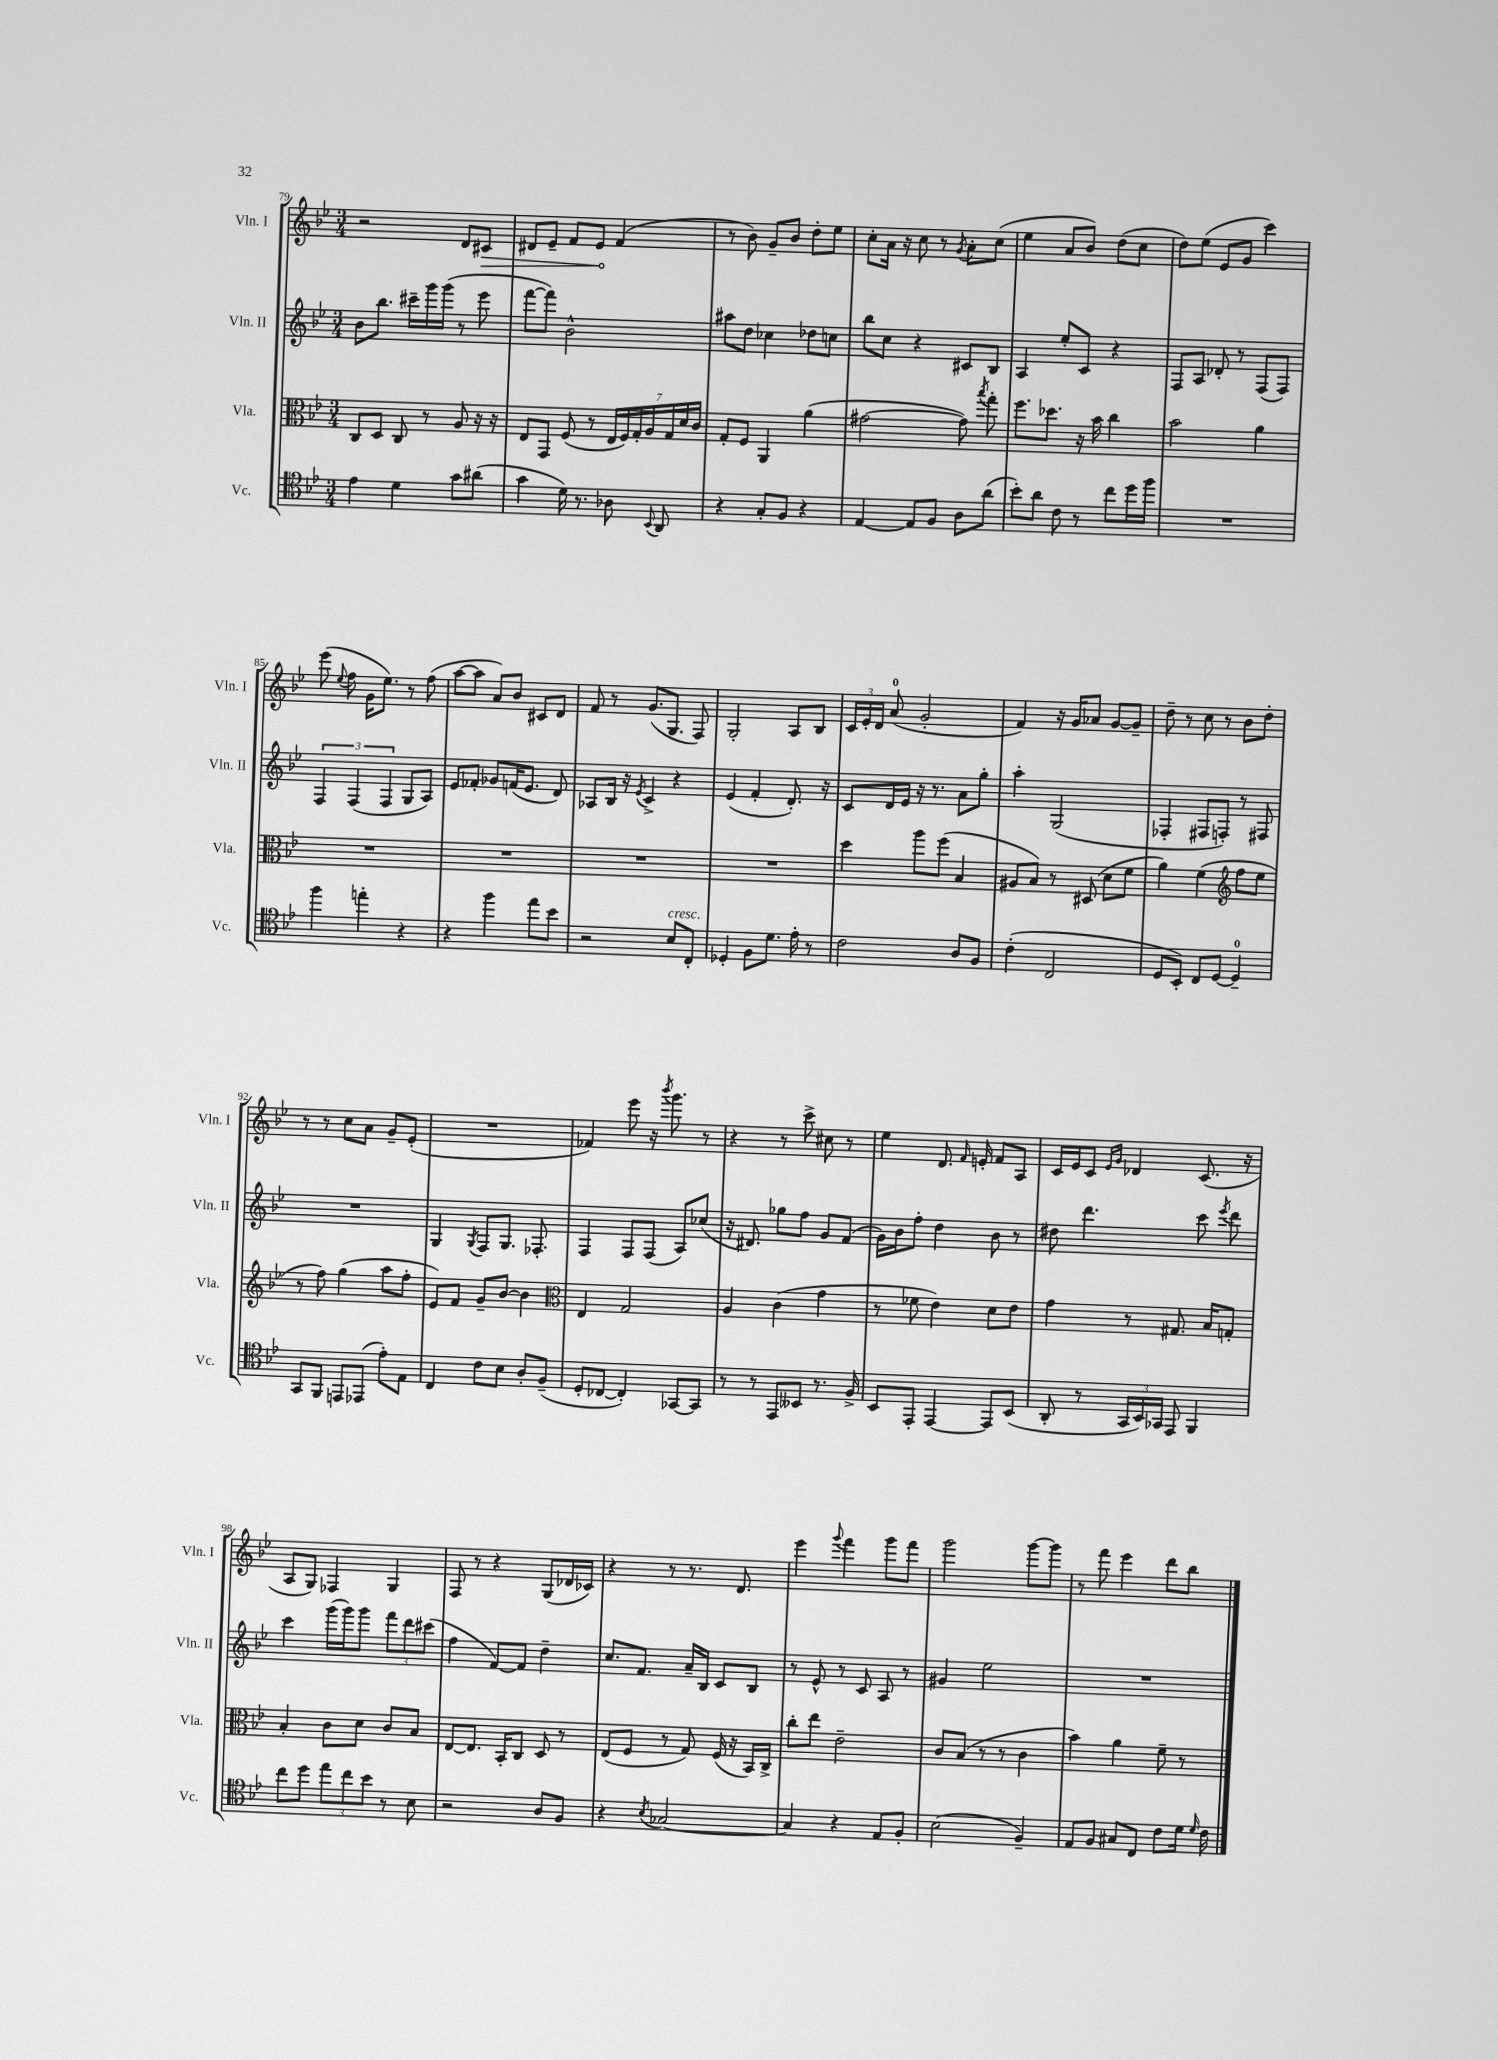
<<
\new StaffGroup <<
\new Staff = "s0" \with { instrumentName = "Vln. I" shortInstrumentName = "Vln. I" } {
    \clef treble \key bes \major \numericTimeSignature \time 3/4
    \autoBeamOff r2 d'8[ \once \override Hairpin.circled-tip = ##t cis'8]\> |
    dis'8[ ees'8]-- f'8[ ees'8]\! f'4( |
    r8 bes'8) g'8[-- bes'8] d''8[-. ees''8] |
    c''8[-. a'16] r16 c''8 r8 \acciaccatura { g'8 } a'8[-. c''8]( |
    ees''4 a'8[ bes'8]) d''8[( c''8] |
    d''8[) ees''8]( ees'8[ g'8] c'''4) |
    ees'''8( \appoggiatura { ees''8 } f''8 g'16[ ees''8.]) r8 f''8( |
    a''8[~ a''8] a'8[) bes'8] cis'8[ d'8] |
    f'8 r8 g'8.[( g8.] f8) |
    g2-. a8[ bes8] |
    \tuplet 3/2 { c'16[ ees'16-. d'16] } a'8-0( g'2-. |
    f'4) r16 g'16[ aes'8] g'8[~ g'8]-- |
    d''8-- r8 c''8 r8 bes'8[ d''8]-. |
    r8 r8 c''8[ a'8] g'8[-- ees'8]-.( |
    R2. |
    fes'4) ees'''8 r16 \acciaccatura { bes'''8 } g'''8. r8 |
    r4 r8 c'''8-> cis''8 r8 |
    ees''4 d'8. \grace { f'16 } e'16-. f'8[ a8] |
    c'16[ ees'16 c'8] \grace { ees'16[ g'16] } des'4 c'8.( r16 |
    a8[ g8]) fes4 g4 |
    f8 r8 r4 g8[( des'16 ces'16]) |
    r4 r8 r8. d'8. |
    ees'''4 \appoggiatura { g'''8 } f'''4 g'''8[ f'''8] |
    g'''2 g'''8[~ g'''8] |
    r8 f'''8 ees'''4 d'''8[ bes''8] \bar "|." |
}
\new Staff = "s1" \with { instrumentName = "Vln. II" shortInstrumentName = "Vln. II" } {
    \clef treble \key bes \major \numericTimeSignature \time 3/4
    \autoBeamOff bes'8[ bes''8.] cis'''16[-- g'''16 g'''16]( r8 ees'''8 |
    f'''8[~ f'''8]) bes'2-^ |
    ais''8[ d''8] ces''4 des''8[ c''8] |
    bes''8[ c''8] r4 cis'8[ bes8] |
    a4 ees''8[-. c'8] r4 |
    f8[ a8] des'8-. r8 f8[( f8]) |
    \tuplet 3/2 { f4 f4( f4 } g8[ a8]) |
    ees'8[ fes'8]-. ges'8[ f'16( ees'8.] d'8) |
    aes8[ bes16] r16 \acciaccatura { ees'8 } c'4-> r4 |
    ees'4( f'4-. d'8.-.) r16 |
    c'8[ d'16 ees'16] r16 r8. a'8[ g''8]-. |
    a''4-. g2( |
    fes4-. fis8[ f8]-.) r8 fis8 |
    R2. |
    g4 \acciaccatura { g8 } f8[ g8.] fes8.-. |
    f4 f8[ f8]( a8[) ces''8]( |
    r16 dis'8.) ges''8[ f''8] g'8[ f'8]( |
    g'16[) bes'16 f''8]-. d''4 bes'8 r8 |
    dis''8 d'''4. c'''8 \acciaccatura { ees'''8 } d'''8 |
    c'''4 g'''16[( g'''16) g'''8] \tuplet 3/2 { f'''8[ d'''8 cis'''8]( } |
    f''4 f'8[~) f'8] d''4-- |
    c''8.[ f'8.] a'16[-- bes16] c'8[ bes8] |
    r8 ees'8-^ r8 c'8 a8 r8 |
    gis'4 ees''2 |
    R2. \bar "|." |
}
\new Staff = "s2" \with { instrumentName = "Vla." shortInstrumentName = "Vla." } {
    \clef alto \key bes \major \numericTimeSignature \time 3/4
    \autoBeamOff c8[ d8] c8 r8 a8 r16 r16 |
    ees8[ g,8] f8( r8 \tuplet 7/4 { ees16[ f16) g16-. a16 g16 d'16 c'16] } |
    g8[-. f8] a,4 a'4( |
    gis'2~ gis'8) \acciaccatura { bes''8 } g''8-. |
    f''8.[ des''8.] r16 bes'16 c''4 |
    bes'2 a'4 |
    R2. |
    R2. |
    R2. |
    R2. |
    d''4 a''8[ f''8]( bes4 |
    ais8[ bes8]) r8 dis8( d'8[ f'8] |
    a'4) f'4( \clef treble f''8[ ees''8] |
    r8 f''8) g''4( a''8[ f''8]-. |
    ees'8[) f'8] g'8[-- bes'8]~ bes'4 |
    \clef alto ees4 g2 |
    a4 c'4( g'4 |
    r8 fes'8 ees'4) d'8[ ees'8] |
    g'4 r8 gis8. bes16[ g8]-. |
    bes4-. c'8[ d'8] c'8[ bes8] |
    ees8[~ ees8.] bes,16[-. c8] d8 r8 |
    ees8[( f8] r8 g8) f16( r16 bes,16[) c16]-> |
    c''8[-. ees''8] ees'2-- |
    c'8[ bes8]( r8 r8 c'4 |
    bes'4) a'4 f'8-- r8 \bar "|." |
}
\new Staff = "s3" \with { instrumentName = "Vc." shortInstrumentName = "Vc." } {
    \clef tenor \key bes \major \numericTimeSignature \time 3/4
    \autoBeamOff ees'4 d'4 g'8[ ais'8]( |
    g'4 d'16) r8. aes8 \appoggiatura { bes,8 } a,8 |
    r4 g8[-. f8] r4 |
    ees4~ ees8[ f8] a8[ a'8]( |
    bes'8[-.) a'8] c'8 r8 c''8[ d''16 f''16] |
    R2. |
    f''4 e''4-. r4 |
    r4 f''4 ees''8[ bes'8] |
    r2 bes8[^\markup { \italic "cresc." } c8]-. |
    des4-. f8[ d'8.] ees'16-. r8 |
    c'2 a8[ f8] |
    c'4-.( c2 |
    d8[ bes,8]-.) c8[ d8]~ d4-0-- |
    g,8[ f,8] e,8[ ees,8]( ees'8[-.) ees8] |
    c4 c'8[ bes8] a8[-. f8]--( |
    d8[-. ces8]~ ces4-.) ges,8[~ ges,8] |
    r8 r8 ees,8[ beses,8] r8. f16-> |
    bes,8[ ees,8]-. ees,4~ ees,8[ bes,8]( |
    a,8-. r8 \tuplet 3/2 { g,16[ bes,16) ges,16] } ees,8 f,4 |
    c''8[ d''8] \tuplet 3/2 { ees''8[ c''8 bes'8] } r8 bes8 |
    r2 a8[ f8] |
    r4 \acciaccatura { bes8 } ges2~ |
    ges4 r4 ees8[ f8]-. |
    bes2( f4--) |
    ees8[ f8] gis8[ c8] c'8[ d'16] \grace { d'16 } c'16 \bar "|." |
}
>>
>>
\layout { \context { \Score currentBarNumber = #79 } }
